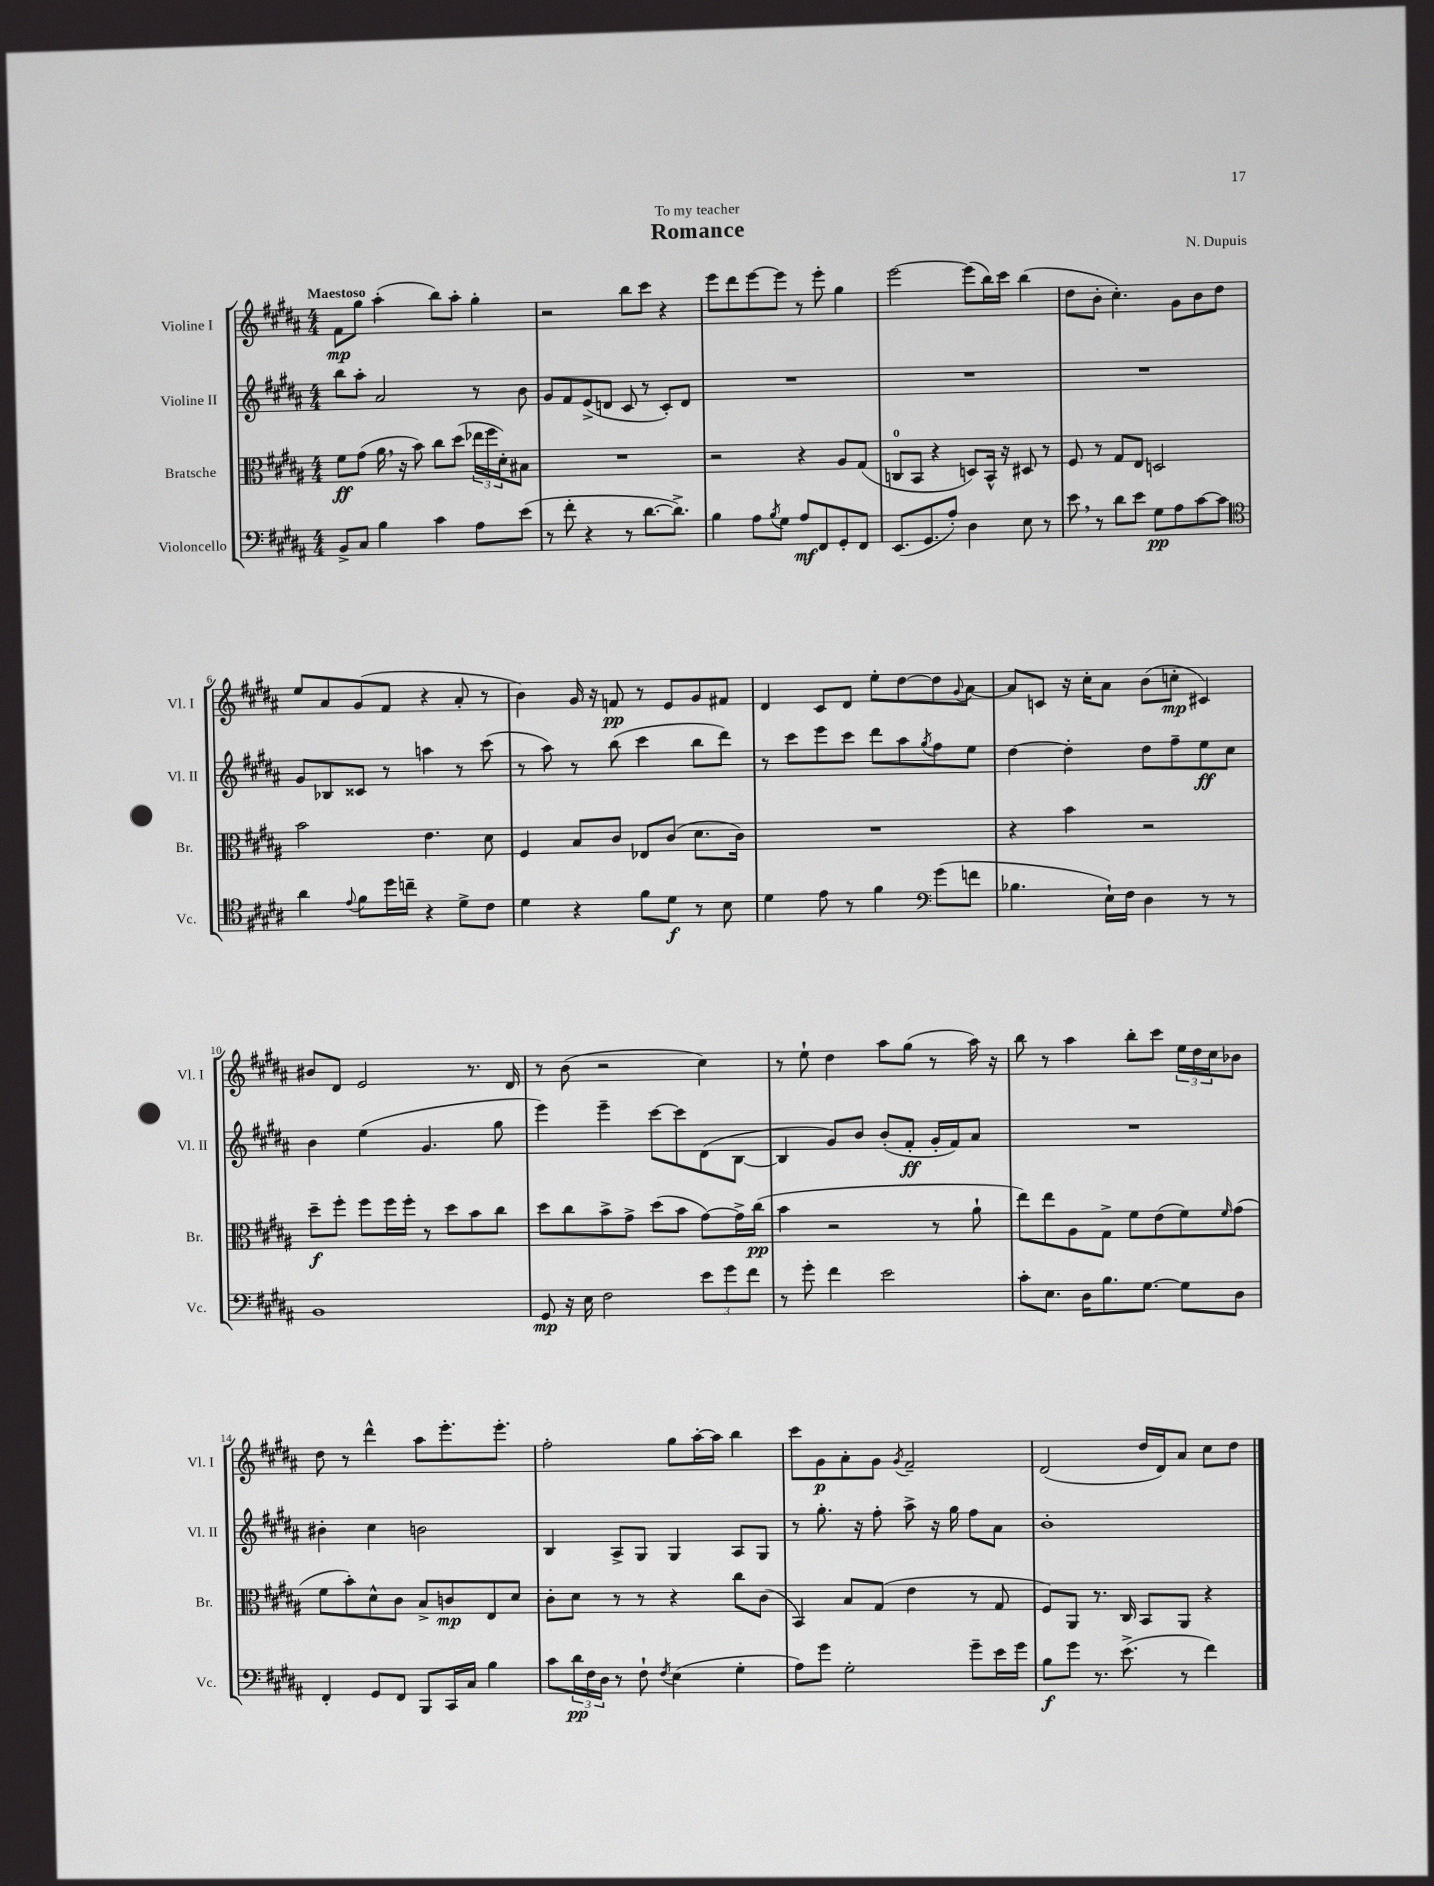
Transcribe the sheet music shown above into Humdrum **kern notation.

**kern	**dynam	**kern	**dynam	**kern	**dynam	**kern	**dynam
*part4	*part4	*part3	*part3	*part2	*part2	*part1	*part1
*staff4	*staff4	*staff3	*staff3	*staff2	*staff2	*staff1	*staff1
*I"Violoncello	*	*I"Bratsche	*	*I"Violine II	*	*I"Violine I	*
*I'Vc.	*	*I'Br.	*	*I'Vl. II	*	*I'Vl. I	*
*clefF4	*	*clefC3	*	*clefG2	*	*clefG2	*
*k[f#c#g#d#a#]	*	*k[f#c#g#d#a#]	*	*k[f#c#g#d#a#]	*	*k[f#c#g#d#a#]	*
*M4/4	*	*M4/4	*	*M4/4	*	*M4/4	*
=1	=1	=1	=1	=1	=1	=1	=1
!	!	!	!	!	!	!LO:TX:a:B:t=Maestoso	!
8BB^/L	.	8f#\L	ff	8bb\L	.	8f#\L	mp
8C#/J	.	(8g#\J	.	8aa#'\J	.	8gg#\J	.
4B\	.	16a#,\	.	2a#/	.	(4aa#'\	.
.	.	16r	.	.	.	.	.
.	.	8b\)	.	.	.	.	.
4c#\	.	8cc#\L	.	.	.	8bb\L)	.
.	.	(8dd#\J	.	.	.	8aa#'\J	.
8A#\L	.	24ee-X\LL	.	8r	.	4gg#'\	.
.	.	24ff#\	.	.	.	.	.
.	.	24d#'\J)	.	.	.	.	.
(8e\J	.	8B#X\J	.	8b\	.	.	.
=2	=2	=2	=2	=2	=2	=2	=2
8r	.	1r	.	8g#/L	.	2r	.
8f#'\	.	.	.	8f#/	.	.	.
4r	.	.	.	(8e^/	.	.	.
.	.	.	.	8dn/J	.	.	.
8r	.	.	.	8c#/	.	8bb\L	.
[8.d#\L	.	.	.	8r	.	8ccc#\J	.
.	.	.	.	8c#'/L)	.	4r	.
8.d#^\J])	.	.	.	.	.	.	.
.	.	.	.	8d/J	.	.	.
=3	=3	=3	=3	=3	=3	=3	=3
4B\	.	2r	.	1r	.	8eee\L	.
.	.	.	.	.	.	8ddd#\	.
8A#\L	.	.	.	.	.	[8eee\	.
8qB/	.	.	.	.	.	.	.
8G#\J	.	.	.	.	.	8eee\J]	.
8A#/L	mf	4r	.	.	.	8r	.
8FF#/	.	.	.	.	.	8eee'\	.
8GG#'/	.	8A#/L	.	.	.	4gg#\	.
8FF#/J	.	(8G#/J	.	.	.	.	.
=4	=4	=4	=4	=4	=4	=4	=4
(8.EE/L	.	8Cn/L	.	1r	.	[2eee\	.
.	.	8BB/J	.	.	.	.	.
8.GG#/	.	.	.	.	.	.	.
.	.	4r	.	.	.	.	.
8A#'/J)	.	.	.	.	.	.	.
4D#\	.	8Dn/L)	.	.	.	(8eee\L]	.
.	.	16BB^^/Jk	.	.	.	16bb\L)	.
.	.	16r	.	.	.	16ccc#\JJ	.
8E\	.	8D#X/	.	.	.	(4bb\	.
8r	.	8r	.	.	.	.	.
=5	=5	=5	=5	=5	=5	=5	=5
8e,\	.	8F#/	.	1r	.	8dd#\L	.
8r	.	8r	.	.	.	8b'\J	.
8d#\L	.	8G#/L	.	.	.	4.cc#'\)	.
8e\J	.	8E/J	.	.	.	.	.
8G#\L	pp	2Dn/	.	.	.	.	.
8A#\	.	.	.	.	.	8g#\L	.
[8c#\	.	.	.	.	.	8b\	.
8c#\J]	.	.	.	.	.	8dd#\J	.
!!LO:LB:g=z
=6	=6	=6	=6	=6	=6	=6	=6
*clefC4	*	*	*	*	*	*	*
4a#\	.	2b\	.	8g#/L	.	8ee/L	.
.	.	.	.	8B-X/	.	8a#/	.
8qqe/	.	.	.	.	.	.	.
8f#\L	.	.	.	8c##X/J	.	(8g#/	.
16dd#\L	.	.	.	8r	.	8f#/J	.
16ccn~\JJ	.	.	.	.	.	.	.
4r	.	4.e\	.	4aan\	.	4r	.
8d#^\L	.	.	.	8r	.	8a#'/	.
8c#\J	.	8d#\	.	(8ccc#\	.	8r	.
=7	=7	=7	=7	=7	=7	=7	=7
4d#\	.	4F#/	.	8r	.	4b\)	.
.	.	.	.	8aa#\)	.	.	.
4r	.	8B/L	.	8r	.	16g#/	.
.	.	.	.	.	.	16r	.
.	.	8c#/J	.	(8bb\	.	8fn/	pp
8f#\L	.	8E-X/L	.	4ccc#\	.	8r	.
8d#\J	f	(8c#/J	.	.	.	8e/L	.
8r	.	8.d#\L	.	8bb\L	.	8g#/	.
8B\	.	.	.	8ddd#\J)	.	8f#X/J	.
.	.	16c#\Jk)	.	.	.	.	.
=8	=8	=8	=8	=8	=8	=8	=8
4d#\	.	1r	.	8r	.	4d#/	.
.	.	.	.	8ccc#\L	.	.	.
8e\	.	.	.	8eee\	.	8c#/L	.
8r	.	.	.	8ccc#\J	.	8d#/J	.
4f#\	.	.	.	8ddd#\L	.	8ee'\L	.
.	.	.	.	8aa#\	.	[8dd#\	.
*clefF4	*	*	*	*	*	*	*
.	.	.	.	8qgg#/	.	.	.
(8g#\L	.	.	.	8ff#\	.	8dd#\]	.
.	.	.	.	.	.	8qqg#/	.
8fn\J	.	.	.	8ee\J	.	[8a#\J	.
=9	=9	=9	=9	=9	=9	=9	=9
4.B-X\	.	4r	.	[4dd#\	.	8a#/L]	.
.	.	.	.	.	.	8cn/J	.
.	.	4b\	.	4dd#'\]	.	16r	.
.	.	.	.	.	.	16cc#'\KL	.
16E`\LL)	.	.	.	.	.	8a#\J	.
16F#\JJ	.	.	.	.	.	.	.
4D#\	.	2r	.	8dd#\L	.	(8b\L	.
.	.	.	.	8ff#~\	.	8ccn'\J	mp
8r	.	.	.	8ee\	ff	4c#X/)	.
8r	.	.	.	8cc#\J	.	.	.
!!LO:LB:g=z
=10	=10	=10	=10	=10	=10	=10	=10
1BB	.	8dd#~\L	f	4b\	.	8b#X/L	.
.	.	8ff#'\J	.	.	.	8d#/J	.
.	.	8ff#\L	.	(4ee\	.	2e/	.
.	.	16ff#\L	.	.	.	.	.
.	.	16ff#'\JJ	.	.	.	.	.
.	.	8r	.	4.g#/	.	.	.
.	.	8dd#\L	.	.	.	.	.
.	.	8b\	.	.	.	8.r	.
.	.	8cc#\J	.	8gg#\	.	.	.
.	.	.	.	.	.	16d#/	.
=11	=11	=11	=11	=11	=11	=11	=11
8GG#/	mp	8dd#\L	.	4eee\)	.	8r	.
16r	.	8cc#\	.	.	.	(8b\	.
16E\	.	.	.	.	.	.	.
2F#\	.	8b^\	.	4eee~\	.	2r	.
.	.	8g#^\J	.	.	.	.	.
.	.	(8dd#\L	.	[8ccc#\L	.	.	.
.	.	8b\J	.	8ccc#\]	.	.	.
12e\L	.	[8g#\L)	.	(8d#\	.	4cc#\)	.
12g#\	.	.	.	.	.	.	.
.	.	16g#^\L]	.	[8B\J	.	.	.
12f#\J	.	.	.	.	.	.	.
.	.	(16cc#\JJ	pp	.	.	.	.
=12	=12	=12	=12	=12	=12	=12	=12
8r	.	4b\	.	4B/]	.	8r	.
8g#'\	.	.	.	.	.	8ee`\	.
4f#\	.	2r	.	8g#/L)	.	4dd#\	.
.	.	.	.	8b/J	.	.	.
2e\	.	.	.	(8b'/L	.	8aa#\L	.
.	.	.	.	8f#'/J	ff	(8gg#\J	.
.	.	8r	.	16g#'/LL	.	8r	.
.	.	.	.	16f#/J)	.	.	.
.	.	8a#`\	.	8a#/J	.	16aa#\)	.
.	.	.	.	.	.	16r	.
=13	=13	=13	=13	=13	=13	=13	=13
8c#'\L	.	8ee\L)	.	1r	.	8bb\	.
8.E\J	.	8ee\	.	.	.	8r	.
.	.	8A#\	.	.	.	4aa#\	.
16D#\KL	.	.	.	.	.	.	.
8.B\	.	8G#^\J	.	.	.	.	.
.	.	8f#\L	.	.	.	8bb'\L	.
[8.G#\J	.	.	.	.	.	.	.
.	.	(8e\	.	.	.	8ccc#\J	.
8G#\L]	.	8f#\)	.	.	.	24ee\LL	.
.	.	.	.	.	.	24dd#\	.
.	.	.	.	.	.	24cc#\J	.
.	.	16qqf#/	.	.	.	.	.
8D#\J	.	(8g#\J	.	.	.	8b-X\J	.
!!LO:LB:g=z
=14	=14	=14	=14	=14	=14	=14	=14
4FF#'/	.	8f#\L	.	4b#X'\	.	8dd#\	.
.	.	8b'\)	.	.	.	8r	.
8GG#/L	.	8d#^^\	.	4cc#\	.	4ddd#^^\	.
8FF#/J	.	8c#\J	.	.	.	.	.
8BBB/L	.	8B^/L	.	2bn\	.	8aa#\L	.
16CC#/L	.	8cn/	mp	.	.	8.eee'\	.
16C#/JJ	.	.	.	.	.	.	.
4B\	.	8E/	.	.	.	.	.
.	.	.	.	.	.	8.eee'\J	.
.	.	8d#/J	.	.	.	.	.
=15	=15	=15	=15	=15	=15	=15	=15
8c#\L	.	8c#'\L	.	4B/	.	2ff#'\	.
24d#\L	pp	8d#\J	.	.	.	.	.
24F#\	.	.	.	.	.	.	.
24D#\JJ	.	.	.	.	.	.	.
8r	.	8r	.	8A#^/L	.	.	.
8F#`\	.	8r	.	8G#/J	.	.	.
8qF#/	.	.	.	.	.	.	.
(4E\	.	4r	.	4G#/	.	8gg#\L	.
.	.	.	.	.	.	[16aa#'\L	.
.	.	.	.	.	.	16aa#\JJ]	.
4G#'\	.	8cc#\L	.	8A#/L	.	4bb\	.
.	.	(8c#\J	.	8G#/J	.	.	.
=16	=16	=16	=16	=16	=16	=16	=16
8A#\L)	.	4BB/)	.	8r	.	8ccc#\L	.
8g#\J	.	.	.	8.gg#'\	.	8g#\	p
2G#'\	.	8B/L	.	.	.	8a#'\	.
.	.	.	.	16r	.	.	.
.	.	(8G#/J	.	8ff#'\	.	8g#\J	.
.	.	.	.	.	.	8qg#/	.
.	.	4e\	.	8aa#^\	.	2f#~/	.
.	.	.	.	16r	.	.	.
.	.	.	.	16gg#\	.	.	.
8g#~\L	.	8r	.	8ff#\L	.	.	.
16e\L	.	8G#/	.	8a#\J	.	.	.
16g#\JJ	.	.	.	.	.	.	.
=17	=17	=17	=17	=17	=17	=17	=17
8B\L	f	8F#/L)	.	1b'	.	(2d#/	.
8g#\J	.	8AA#/J	.	.	.	.	.
8.r	.	8.r	.	.	.	.	.
(8.e^\	.	16C#/	.	.	.	.	.
.	.	8BB/L	.	.	.	16dd#/LL	.
.	.	.	.	.	.	16d#/J)	.
8r	.	8AA#/J	.	.	.	8a#/J	.
4f#\)	.	4r	.	.	.	8cc#\L	.
.	.	.	.	.	.	8dd#\J	.
==	==	==	==	==	==	==	==
*-	*-	*-	*-	*-	*-	*-	*-
